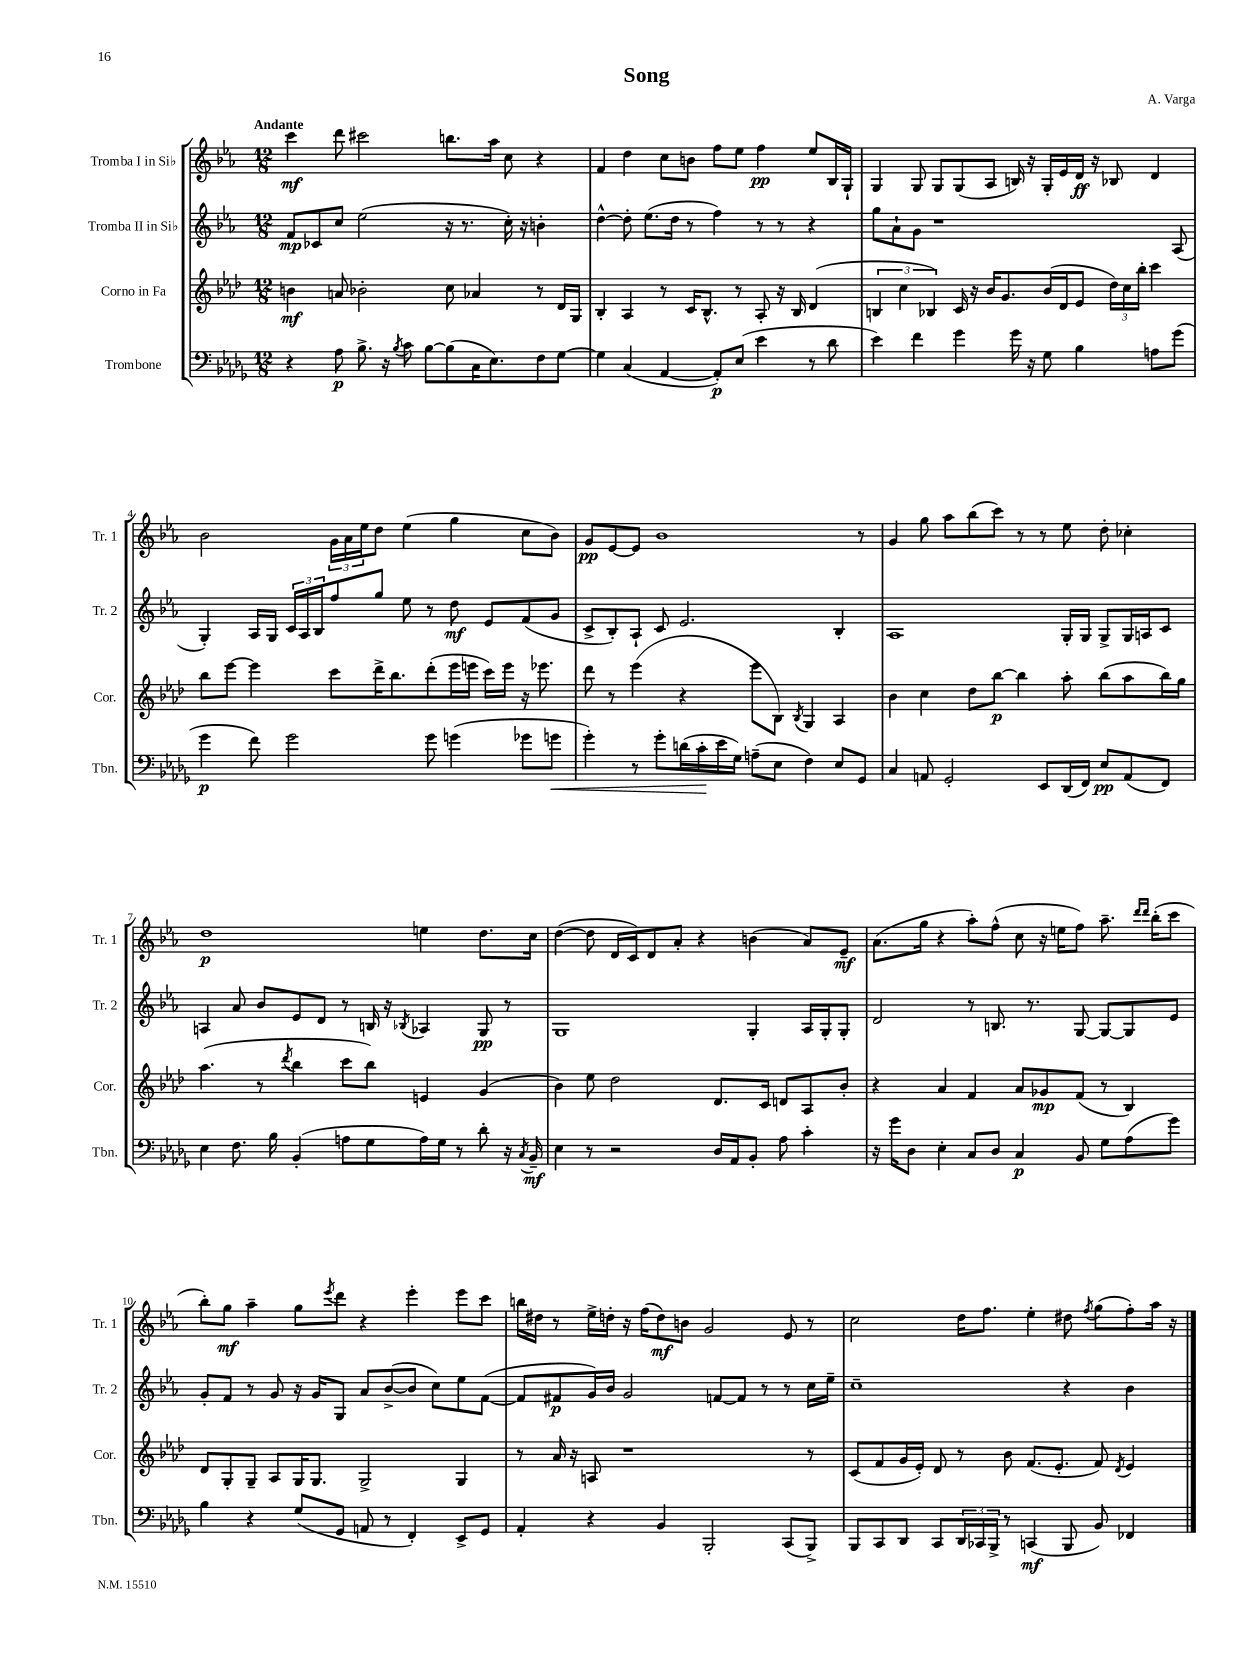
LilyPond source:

\header { title = "Song" composer = "A. Varga" }
<<
\new StaffGroup <<
\new Staff = "s0" \with { instrumentName = "Tromba I in Sib" shortInstrumentName = "Tr. 1" } {
    \clef treble \key ees \major \numericTimeSignature \time 12/8 \tempo "Andante"
    c'''4\mf d'''8 cis'''2 b''8. aes''16 c''8 r4 |
    f'4 d''4 c''8 b'8 f''8 ees''8 f''4\pp ees''8 bes16 g16-! |
    g4 g8 g8 g8( aes8 b16) r16 g16-. ees'16 d'16\ff r16 bes8 d'4 |
    bes'2 \tuplet 3/2 { g'16 aes'16 ees''16 } d''8 ees''4( g''4 c''8 bes'8) |
    g'8\pp ees'8~ ees'8 bes'1 r8 |
    g'4 g''8 aes''8 bes''8( c'''8) r8 r8 ees''8 d''8-. ces''4-. |
    d''1\p e''4 d''8. c''16 |
    d''4~( d''8 d'16 c'16) d'8 aes'8-. r4 b'4( aes'8) ees'8--\mf |
    aes'8.( g''16 r4 aes''8-.) f''8-^( c''8 r16 e''16 f''8) aes''8.-- \grace { d'''16 d'''16 } bes''16-.( c'''8 |
    bes''8-.) g''8\mf aes''4-- g''8 \acciaccatura { ees'''8 } d'''8 r4 ees'''4-. ees'''8 c'''8 |
    b''16 dis''16 r8 ees''16-> d''16-. r16 f''16( d''8\mf) b'8 g'2 ees'8 r8 |
    c''2 d''16 f''8. ees''4-. dis''8 \acciaccatura { f''8 } g''8( f''8-.) aes''16 r16 \bar "|." |
}
\new Staff = "s1" \with { instrumentName = "Tromba II in Sib" shortInstrumentName = "Tr. 2" } {
    \clef treble \key ees \major \numericTimeSignature \time 12/8
    f'8\mp ces'8 c''8 ees''2( r16 r8. c''16-.) r16 b'4-. |
    d''4~-^ d''8-. ees''8.( d''16 r8 f''4) r8 r8 r4 |
    g''8 aes'8-! g'8 r1 aes8( |
    g4-.) aes16 g16 \tuplet 3/2 { c'16 aes16 bes16 } f''8 g''8 ees''8 r8 d''8\mf ees'8 f'8( g'8 |
    c'8-> bes8-.) aes8-! c'8 ees'2. bes4-. |
    aes1 g16-. g16 g8-> g16 a16 c'8 |
    a4 aes'8 bes'8 ees'8 d'8 r8 b16 r16 \acciaccatura { bes8 } aes4 g8\pp r8 |
    g1 g4-. aes16 g16-. g8-. |
    d'2 r8 b8. r8. g8~ g8~ g8 ees'8 |
    g'8-. f'8 r8 g'8 r16 g'16 g8 aes'8 bes'8~->( bes'8 c''8) ees''8 f'8~( |
    f'8 fis'8\p g'16) bes'16 g'2 f'8~ f'8 r8 r8 c''16 ees''16-- |
    c''1-- r4 bes'4 \bar "|." |
}
\new Staff = "s2" \with { instrumentName = "Corno in Fa" shortInstrumentName = "Cor." } {
    \clef treble \key aes \major \numericTimeSignature \time 12/8
    b'4\mf a'8 bes'2-. c''8 aes'4 r8 des'16 g16 |
    bes4-. aes4 r8 c'16 bes8.-^ r8 aes8-. r16 bes16 des'4( |
    \tuplet 3/2 { b4 c''4 bes4) } c'16 r16 bes'16 g'8. bes'16( des'16 ees'8 \tuplet 3/2 { des''16) c''16 bes''16-. } c'''4 |
    bes''8 ees'''8~ ees'''4 c'''8 des'''16-> bes''8. des'''8-.( ees'''16 e'''16 c'''16) e'''16 r16 ees'''8. |
    des'''8 r8 ees'''4( r4 ees'''8 bes8) \acciaccatura { bes8 } g4 aes4 |
    bes'4 c''4 des''8 bes''8~\p bes''4 aes''8-. bes''8( aes''8 bes''16) g''16 |
    aes''4.( r8 \acciaccatura { des'''8 } bes''4 c'''8 bes''8) e'4 g'4( |
    bes'4) ees''8 des''2 des'8. c'16 d'8 aes8 bes'8-. |
    r4 aes'4 f'4 aes'8 ges'8\mp f'8( r8 bes4) |
    des'8 g8-. g8-- aes8 g16 g8. g2-> g4 |
    r8 aes'16 r16 a8 r1 r8 |
    c'8( f'8 g'16 ees'16-.) des'8 r8 bes'8 f'8.( ees'8.-. f'8) \acciaccatura { des'8 } ees'4 \bar "|." |
}
\new Staff = "s3" \with { instrumentName = "Trombone" shortInstrumentName = "Tbn." } {
    \clef bass \key des \major \numericTimeSignature \time 12/8
    r4 aes8\p bes8.-> r16 \acciaccatura { bes8 } c'8 bes8~ bes8( c16 ees8.) f8 ges8~ |
    ges4 c4( aes,4~ aes,8-.\p) ees8( ees'4 r8 des'8 |
    ees'4) f'4 ges'4 ges'16 r16 ges8 bes4 a8 ges'8( |
    ges'4\p f'8) ges'2 ges'8 g'4( ges'8 g'8\< |
    ges'4-.) r8 ges'8-. d'16( c'16-.\! ees'16 ges16) a8--( ees8 f4) ees8 ges,8 |
    c4 a,8 ges,2-. ees,8 des,16( f,16) ees8\pp a,8( f,8) |
    ees4 f8. bes16 bes,4-.( a8 ges8 a16) ges16 r8 des'8-. r16 \acciaccatura { c8 } bes,16--\mf |
    ees4 r8 r2 des16 aes,16 bes,8-. aes8 c'4-. |
    r16 ges'16 des8 ees4-. c8 des8 c4\p bes,8 ges8 aes8( ges'8) |
    bes4 r4 ges8( ges,8 a,8 r8 f,4-.) ees,8-> ges,8 |
    aes,4-. r4 bes,4 bes,,2-. c,8( bes,,8->) |
    bes,,8 c,8 des,8 c,8 \tuplet 3/2 { des,16 ces,16 bes,,16-> } r8 c,4\mf( bes,,8 bes,8) fes,4 \bar "|." |
}
>>
>>
